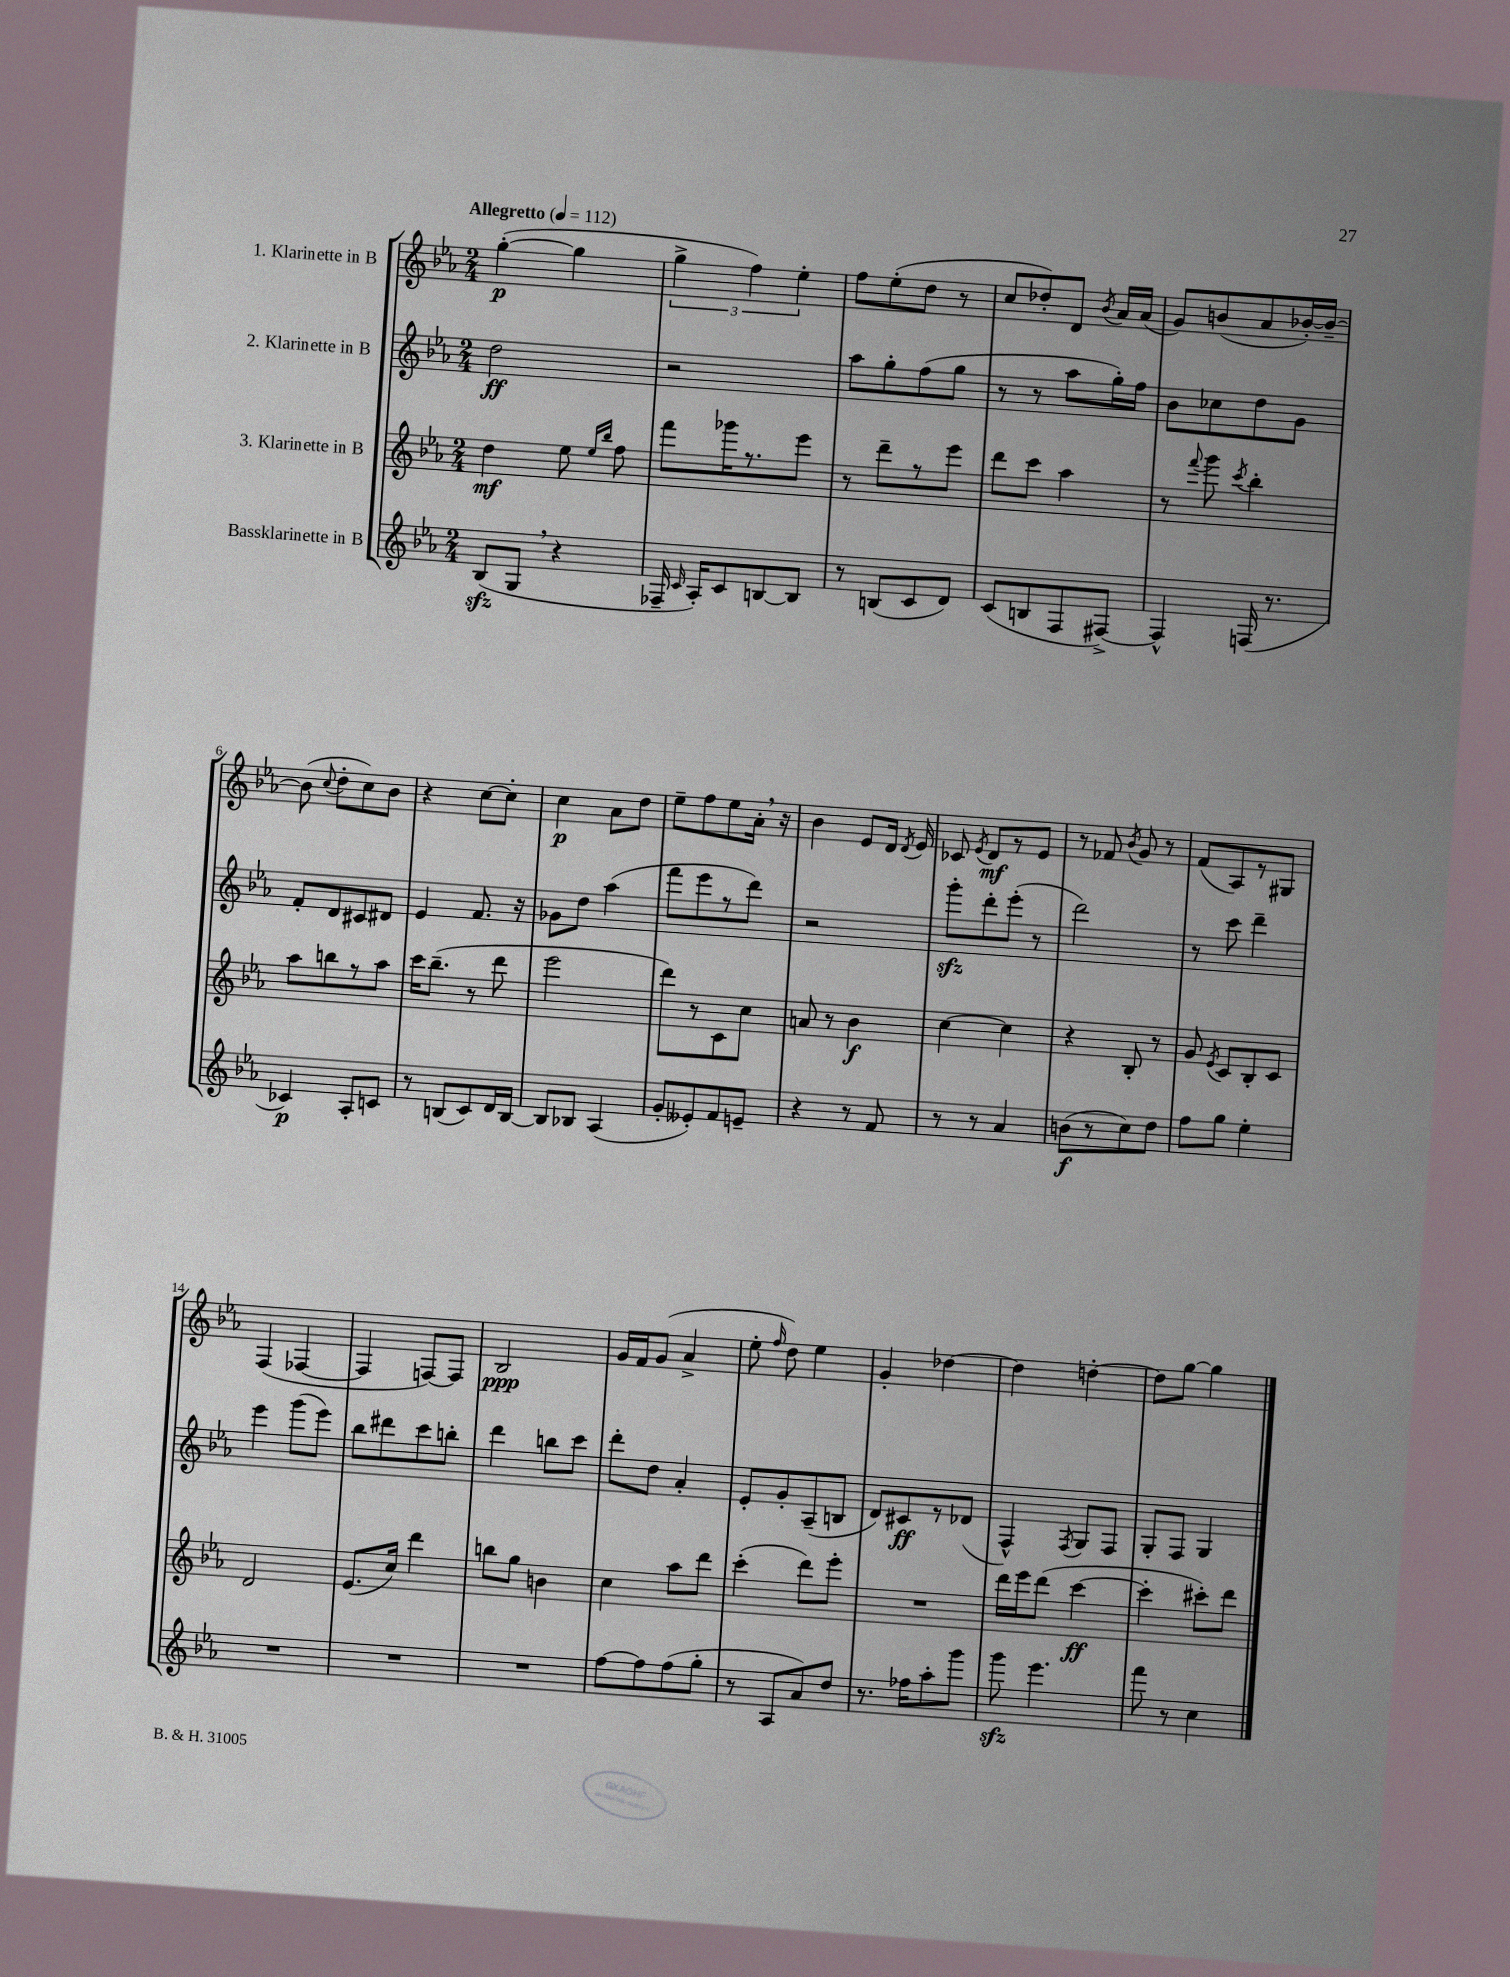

**kern	**kern	**kern	**kern
*staff4	*staff3	*staff2	*staff1
*clefG2	*clefG2	*clefG2	*clefG2
*k[b-e-a-]	*k[b-e-a-]	*k[b-e-a-]	*k[b-e-a-]
*M2/4	*M2/4	*M2/4	*M2/4
*MM112	*MM112	*MM112	*MM112
(8B-	4dd	2dd	([4gg'
8G	.	.	.
4r	8ee-	.	4gg]
.	16qqee-	.	.
.	16qqbb-	.	.
.	8ff	.	.
=	=	=	=
16F-~	8fff	2r	6gg^
16qqc	.	.	.
16A-')	.	.	.
8c	16ggg-	.	.
.	.	.	6ff)
.	8.r	.	.
[8B	.	.	.
.	.	.	6ee-'
8B]	8eee-	.	.
=	=	=	=
8r	8r	8aa-	8ff
(8B	8ddd~	8gg'	(8ee-'
8c	8r	(8ff	8dd
8d)	8eee-	8gg	8r
=	=	=	=
(8c	8ddd	8r	8cc
8B	8ccc	8r	8dd-')
8F	4aa-	8aa-	8d
.	.	.	8qb-
[8F#^)	.	16gg')	16a-
.	.	16ff	(16a-
=	=	=	=
4F#^^]	8r	8b-	8g)
.	8qqfff	.	.
.	8ggg	8cc-	(8b
.	8qccc	.	.
(16F	4bb-'	8dd	8a-
8.r	.	.	.
.	.	8g	[16b-')
.	.	.	16b-~_
=	=	=	=
4c-)	8aa-	8f'	(8b-]
.	.	.	8qqcc
.	8bb	8d	8dd'
8A-'	8r	8c#	8cc)
8c	8aa-	8d#	8b-
=	=	=	=
8r	16ccc	4e-	4r
.	(8.bb-~	.	.
(8B	.	.	.
8c)	8r	8.f	[8cc
16d	8ddd	.	8cc']
[16B	.	16r	.
=	=	=	=
8B]	2eee-	8g-	4cc
8B-	.	8dd	.
(4A-	.	(4aa-	8a-
.	.	.	8dd
=	=	=	=
8g'	8ddd)	8fff	8ee-~
8e--')	8r	8eee-	8ff
8f	8c	8r	8ee-
8e~	8cc	8ddd)	16a-'
.	.	.	16r
=	=	=	=
4r	8a	2r	4b-
.	8r	.	.
8r	4b-	.	8e-
8f	.	.	16d
.	.	.	8qd
.	.	.	16e-
=	=	=	=
8r	[4cc	8ggg'	8c-
.	.	.	8qe-
8r	.	8ddd'	8d
4a-	4cc]	(8eee-'	8r
.	.	8r	8e-
=	=	=	=
(8b	4r	2ddd)	8r
8r	.	.	8f-
.	.	.	8qb-
8cc)	8B-'	.	8g
8dd	8r	.	8r
=	=	=	=
8ff	8g	8r	(8f
.	8qe-	.	.
8gg	8c	8ccc	8A-)
4ee-'	8B-'	4ddd~	8r
.	8c	.	8G#
=	=	=	=
2r	2d	4eee-	(4F
.	.	(8ggg	[4F-
.	.	8eee-)	.
=	=	=	=
2r	(8.e-	8bb-	4F-]
.	.	8ddd#	.
.	16cc)	.	.
.	4ddd	8ccc	[8F)
.	.	8bb'	8F]
=	=	=	=
2r	8bb	4ddd	2B-
.	8gg	.	.
.	4b	8bb	.
.	.	8ccc	.
=	=	=	=
[8ff	4cc	8ddd'	16g
.	.	.	16f
8ff]	.	8dd	(8g
(8ff	8aa-	4a-'	4a-^
8gg'	8ddd	.	.
=	=	=	=
8r	(4ccc'	8e-'	8ee-'
.	.	.	16qqff
8A-	.	8g'	8dd)
8a-)	8ddd)	(8A-~	4ee-
8dd	8eee-'	8B	.
=	=	=	=
8.r	2r	8d)	4g'
.	.	8c#	.
16ff-	.	.	.
8aa-'	.	8r	[4dd-
8ggg	.	(8d-	.
=	=	=	=
8ggg	16ddd	4F^^)	4dd-]
.	16eee-	.	.
4.eee-	(8ddd	.	.
.	.	8qF	.
.	[4ccc	8G	[4dd'
.	.	8F	.
=	=	=	=
8fff	4ccc']	8G'	8dd]
8r	.	8F	[8gg
4cc	8ccc#')	4G	4gg]
.	8ddd	.	.
==	==	==	==
*-	*-	*-	*-
